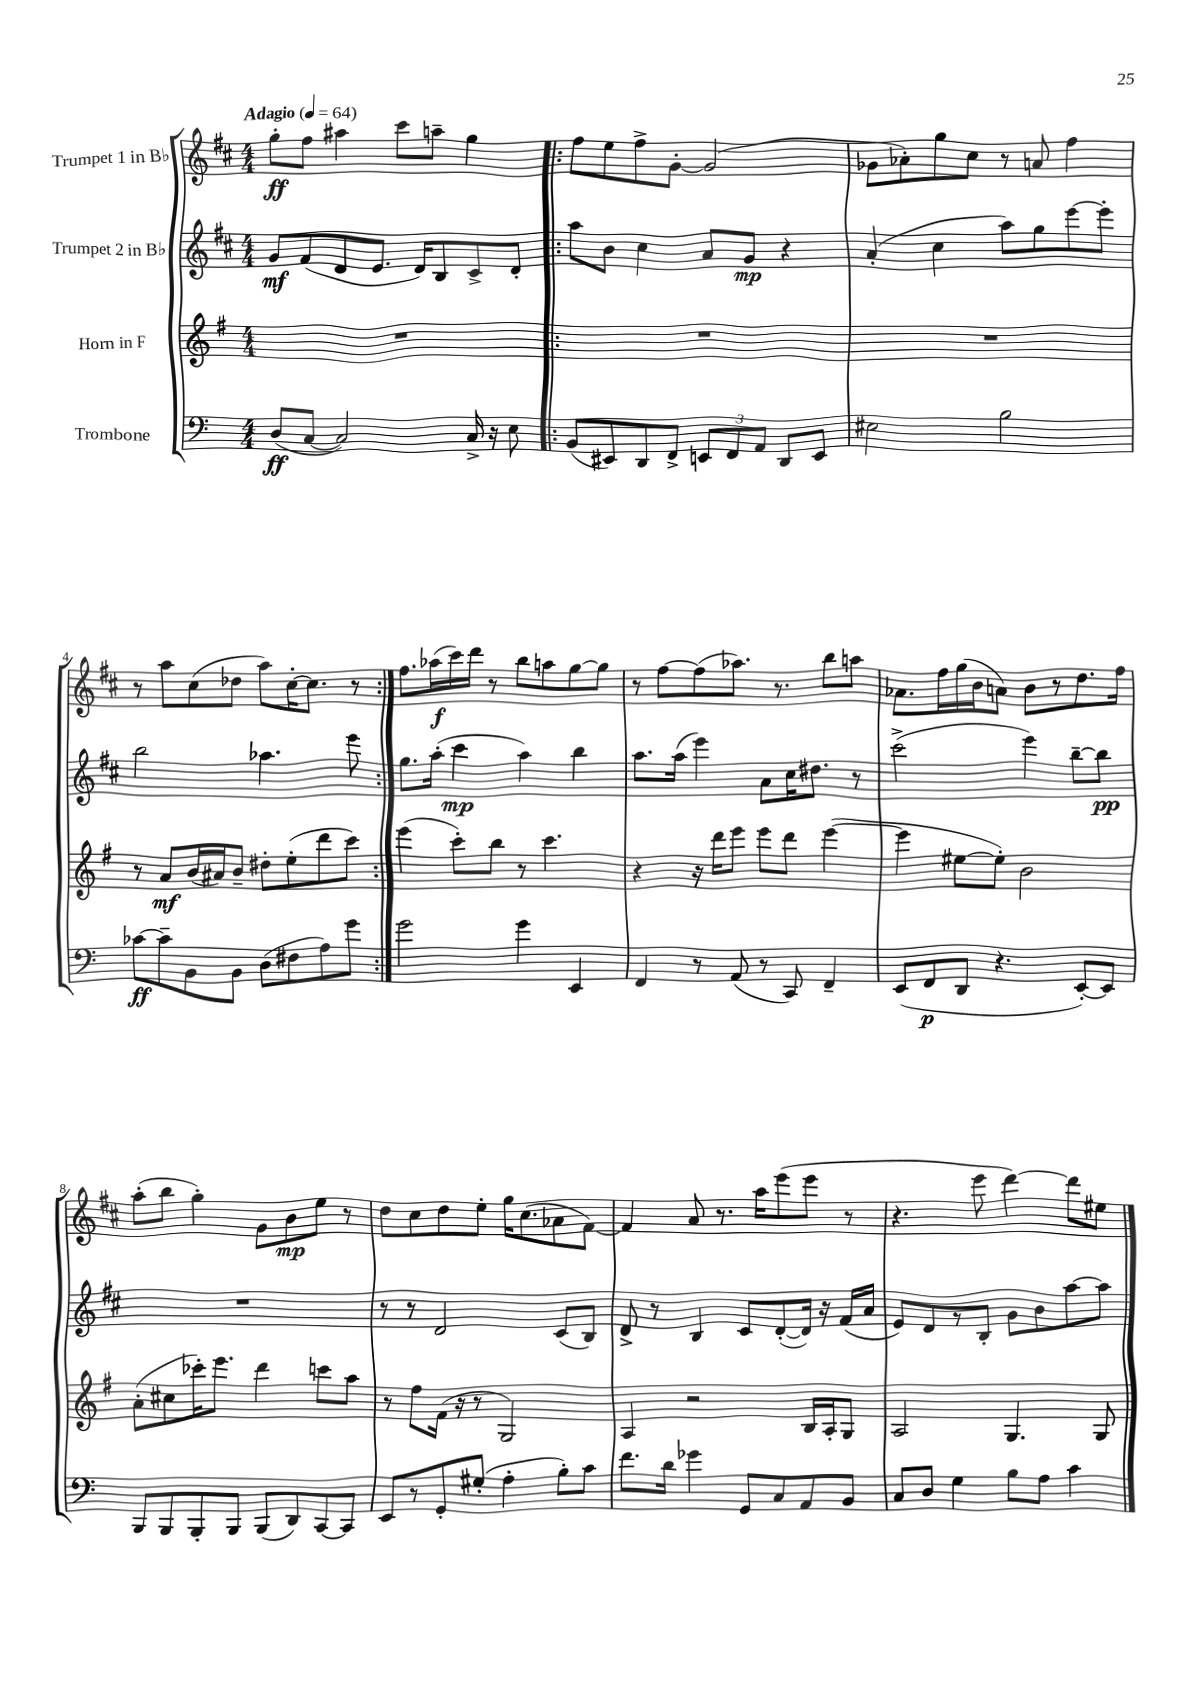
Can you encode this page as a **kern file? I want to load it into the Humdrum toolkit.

**kern	**kern	**kern	**kern
*staff4	*staff3	*staff2	*staff1
*clefF4	*clefG2	*clefG2	*clefG2
*k[]	*k[f#]	*k[f#c#]	*k[f#c#]
*M4/4	*M4/4	*M4/4	*M4/4
*MM64	*MM64	*MM64	*MM64
(8D	1r	8g	8gg'
[8C	.	(8f#	8ff#
2C])	.	8d	4aa#
.	.	8.e	.
.	.	.	8ccc#
.	.	16d)	.
.	.	8B	8aa~
16C^	.	8c#^	4gg
16r	.	.	.
8E	.	8d'	.
=!|:	=!|:	=!|:	=!|:
(8BB	1r	8aa	8ff#
8EE#)	.	8b	8ee
8DD	.	4cc#	8ff#^
8FF^	.	.	[8g'
12EE	.	8a	(2g]
12FF	.	.	.
.	.	8g	.
12AA	.	.	.
8DD	.	4r	.
8EE	.	.	.
=	=	=	=
2E#	1r	(4a'	8g-
.	.	.	8a-')
.	.	4cc#	8gg
.	.	.	8cc#
2B	.	8aa)	8r
.	.	8gg	8a
.	.	[8eee	4ff#
.	.	8eee']	.
=	=	=	=
[8c-	8r	2bb	8r
8c-~]	8a	.	8aa
8BB	(16b	.	(8cc#
.	16a#)	.	.
8BB	8b~	.	8dd-
(8D	8dd#'	4.aa-	8aa)
8F#	(8ee'	.	[16cc#'
.	.	.	8.cc#]
8A)	8ddd	.	.
8g	8ccc)	8eee	8r
=:|!	=:|!	=:|!	=:|!
2g	(4eee	8.gg	8.ff#
.	.	(16aa'	(16aa-
.	8ccc')	4ccc#	16ccc#)
.	.	.	16ddd
.	8bb	.	8r
4g	8r	4aa)	8bb
.	4.ccc	.	8aa
4EE	.	4bb	[8gg
.	.	.	8gg]
=	=	=	=
4FF	4r	8.aa	8r
.	.	.	[8ff#
.	.	(16aa	.
8r	16r	4eee)	(8ff#]
.	16ddd	.	.
(8AA	8eee	.	8.aa-)
8r	8eee	8a	.
.	.	.	8.r
8CC)	8ddd	16cc#	.
.	.	8.dd#	.
4FF~	([4eee	.	8bb
.	.	8r	8aa
=	=	=	=
(8EE	4eee]	(2ccc#^	8.a-
8FF	.	.	.
.	.	.	16ff#
8DD	[8ee#	.	(16gg
.	.	.	16b
4.r	8ee#'])	.	8a)
.	2b	4eee)	8b
.	.	.	8r
[8EE')	.	[8bb~	8.dd
8EE]	.	8bb]	.
.	.	.	16ff#
=	=	=	=
8BBB	(8a'	1r	(8aa'
8BBB	8cc#	.	8bb
8BBB'	16ccc-')	.	4gg')
.	8.eee	.	.
8BBB	.	.	.
(8BBB	4ddd	.	8g
8DD)	.	.	8b
[8CC	8ccc	.	8ee
8CC]	8aa	.	8r
=	=	=	=
8EE	8r	8r	8dd
8r	8ff#	8r	8cc#
8GG'	(16f#	2d	8dd
.	16r	.	.
(8G#'	8r	.	8ee'
4A'	2G)	.	16gg
.	.	.	(8.cc#
8B')	.	(8c#	8a-
8c	.	8B)	[8f#)
=	=	=	=
8.f	4A	8d^	4f#]
.	.	8r	.
16d	.	.	.
4g-	2r	4B	8a
.	.	.	8.r
8GG	.	8c#	.
.	.	.	16aa
8C	.	([8d'	(8eee
8AA	16B	16d])	8eee
.	16A'	16r	.
8BB	8G	(16f#	8r
.	.	16a	.
=	=	=	=
8C	2A	8e)	4.r
8D	.	8d	.
4G	.	8r	.
.	.	8B'	8eee
8B	4.G	8g	[4ddd)
8A	.	8b	.
4c	.	[8aa	8ddd]
.	8G	8aa]	8ee#
==	==	==	==
*-	*-	*-	*-
